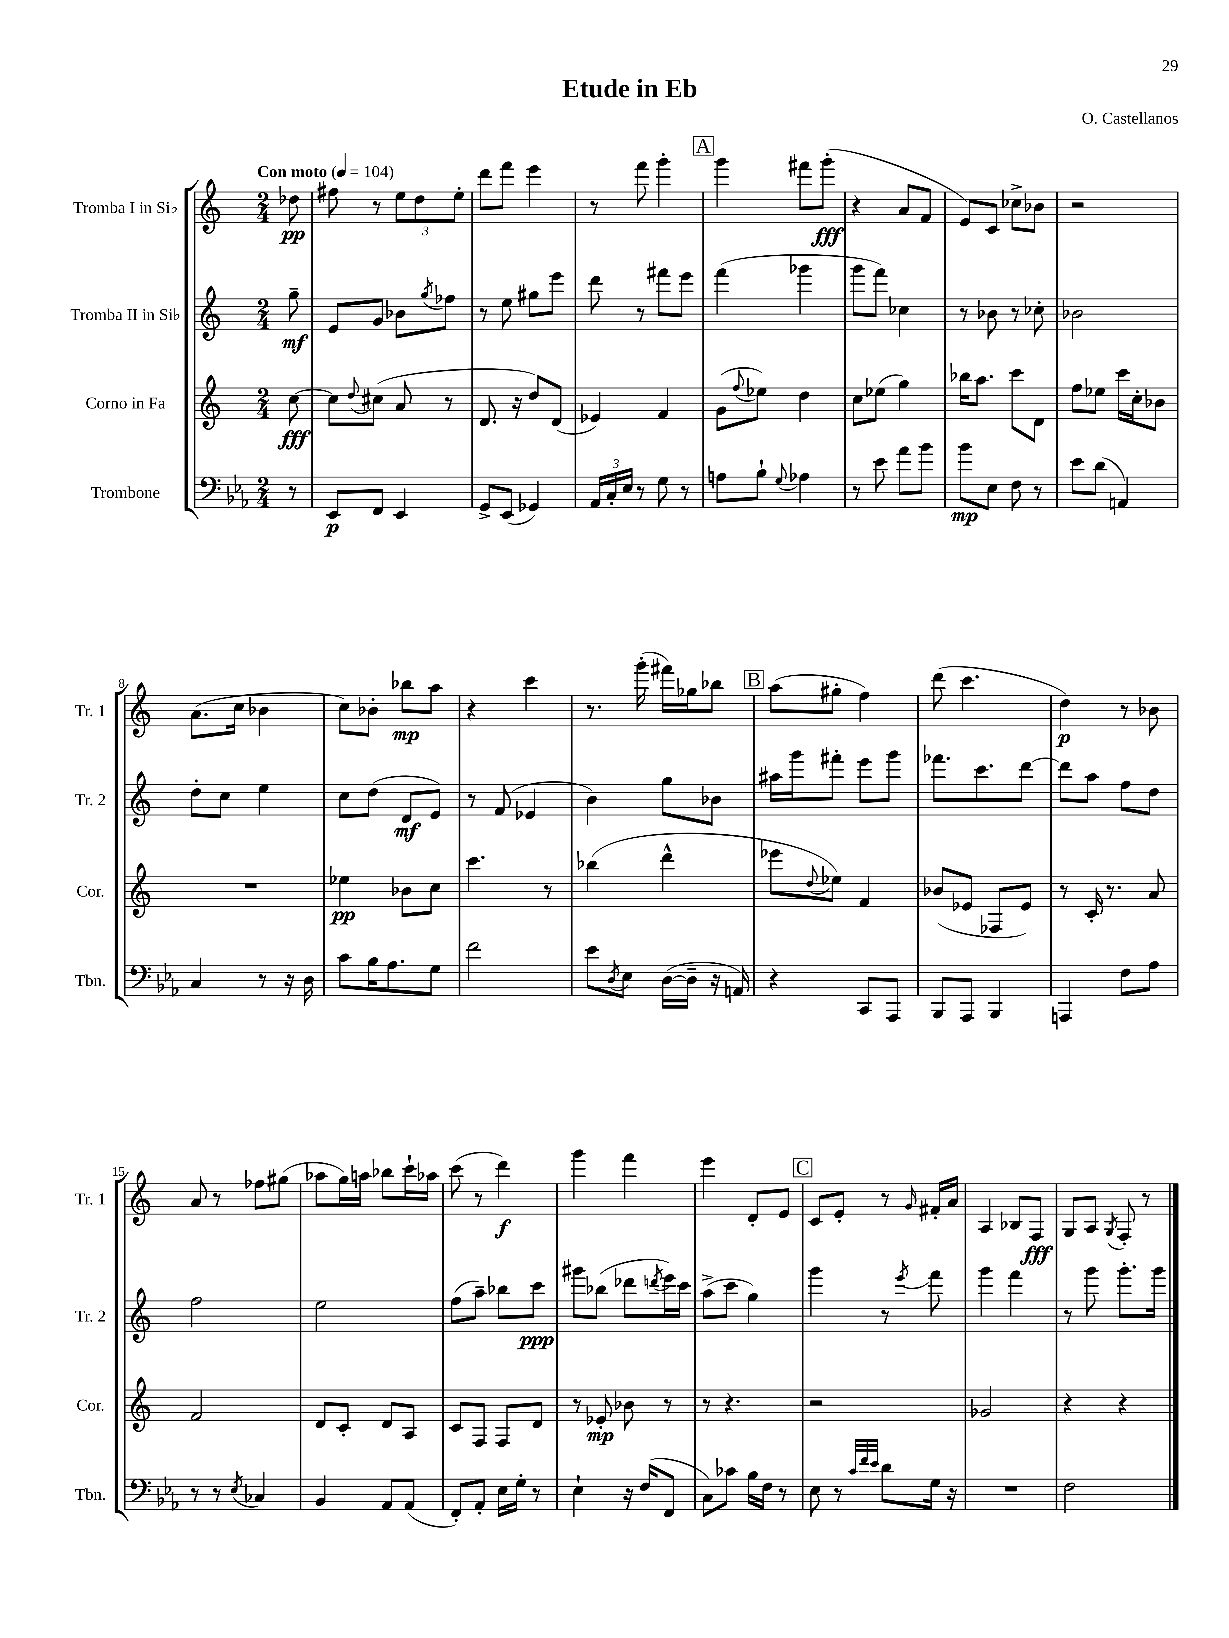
\header { title = "Etude in Eb" composer = "O. Castellanos" }
<<
\new StaffGroup <<
\new Staff = "s0" \with { instrumentName = "Tromba I in Sib" shortInstrumentName = "Tr. 1" } {
    \clef treble \key c \major \numericTimeSignature \time 2/4 \partial 8 \tempo "Con moto" 4 = 104
    des''8\pp |
    fis''8 r8 \tuplet 3/2 { e''8 d''8 e''8-. } |
    d'''8 f'''8 e'''4 |
    r8 f'''8 g'''4-. |
    \mark \markup { \box "A" } g'''4 fis'''8 g'''8-.\fff( |
    r4 a'8 f'8 |
    e'8) c'8 ces''8-> bes'8 |
    r2 |
    a'8.( c''16 bes'4 |
    c''8) bes'8-. bes''8\mp a''8 |
    r4 c'''4 |
    r8. g'''16-.( fis'''16) ges''16 bes''8 |
    \mark \markup { \box "B" } a''8( gis''8-. f''4) |
    d'''8( c'''4. |
    d''4\p) r8 bes'8 |
    a'8 r8 fes''8 gis''8( |
    aes''8 g''16) a''16 bes''8 c'''16-! aes''16 |
    c'''8( r8 d'''4\f) |
    g'''4 f'''4 |
    e'''4 d'8-. e'8 |
    \mark \markup { \box "C" } c'8 e'8-. r8 \grace { g'16 } fis'16-. a'16 |
    a4 bes8 f8\fff |
    g8 a8 \acciaccatura { g8 } f8-. r8 \bar "|." |
}
\new Staff = "s1" \with { instrumentName = "Tromba II in Sib" shortInstrumentName = "Tr. 2" } {
    \clef treble \key c \major \numericTimeSignature \time 2/4 \partial 8
    g''8--\mf |
    e'8 g'8 bes'8 \acciaccatura { g''8 } fes''8 |
    r8 e''8 gis''8 e'''8 |
    d'''8 r8 fis'''8 e'''8 |
    \mark \markup { \box "A" } f'''4( ges'''4 |
    g'''8 f'''8) ces''4 |
    r8 bes'8 r8 ces''8-. |
    bes'2 |
    d''8-. c''8 e''4 |
    c''8 d''8( d'8\mf e'8) |
    r8 f'8( ees'4 |
    b'4) g''8 bes'8 |
    \mark \markup { \box "B" } ais''16 g'''16 fis'''8-. e'''8 g'''8 |
    fes'''8. c'''8. d'''8~ |
    d'''8 a''8 f''8 d''8 |
    f''2 |
    e''2 |
    f''8( a''8--) bes''8 c'''8\ppp |
    gis'''8 bes''8( des'''8 \acciaccatura { d'''8 } e'''16) c'''16 |
    a''8->( c'''8 g''4) |
    \mark \markup { \box "C" } g'''4 r8 \acciaccatura { e'''8 } f'''8 |
    g'''4 f'''4 |
    r8 g'''8 g'''8.-. g'''16 \bar "|." |
}
\new Staff = "s2" \with { instrumentName = "Corno in Fa" shortInstrumentName = "Cor." } {
    \clef treble \key c \major \numericTimeSignature \time 2/4 \partial 8
    c''8~\fff |
    c''8 \appoggiatura { d''8 } cis''8( a'8 r8 |
    d'8. r16 d''8) d'8( |
    ees'4) f'4 |
    \mark \markup { \box "A" } g'8( \appoggiatura { f''8 } ees''8) d''4 |
    c''8 ees''8( g''4) |
    bes''16 a''8. c'''8 d'8 |
    f''8 ees''8 c'''16 c''16-. bes'8 |
    R2 |
    ees''4\pp bes'8 c''8 |
    c'''4. r8 |
    bes''4( d'''4-^ |
    \mark \markup { \box "B" } ees'''8 \appoggiatura { d''8 } ees''8) f'4 |
    bes'8( ees'8 fes8 ees'8) |
    r8 c'16-. r8. a'8 |
    f'2 |
    d'8 c'8-. d'8 a8 |
    c'8 f8 f8 d'8 |
    r8 ees'8-.\mp bes'8 r8 |
    r8 r4. |
    \mark \markup { \box "C" } r2 |
    ges'2 |
    r4 r4 \bar "|." |
}
\new Staff = "s3" \with { instrumentName = "Trombone" shortInstrumentName = "Tbn." } {
    \clef bass \key ees \major \numericTimeSignature \time 2/4 \partial 8
    r8 |
    ees,8\p f,8 ees,4 |
    g,8-> ees,8( ges,4) |
    \tuplet 3/2 { aes,16 c16-. ees16 } r8 g8 r8 |
    \mark \markup { \box "A" } a8 bes8-! \appoggiatura { g8 } aes4 |
    r8 ees'8 aes'8 bes'8 |
    bes'8\mp ees8 f8 r8 |
    ees'8 d'8( a,4) |
    c4 r8 r16 d16 |
    c'8 bes16 aes8. g8 |
    f'2 |
    ees'8 \acciaccatura { d8 } ees8 d16~( d16-- r16 a,16) |
    \mark \markup { \box "B" } r4 c,8 aes,,8 |
    bes,,8 aes,,8 bes,,4 |
    a,,4 f8 aes8 |
    r8 r8 \acciaccatura { ees8 } ces4 |
    bes,4 aes,8 aes,8( |
    f,8-.) aes,8-. ees16 g16-. r8 |
    ees4-! r16 f16( f,8 |
    c8) ces'8 bes16 f16 r8 |
    \mark \markup { \box "C" } ees8 r8 \grace { c'32 f'32 ees'32 } d'8 g16 r16 |
    R2 |
    f2 \bar "|." |
}
>>
>>
